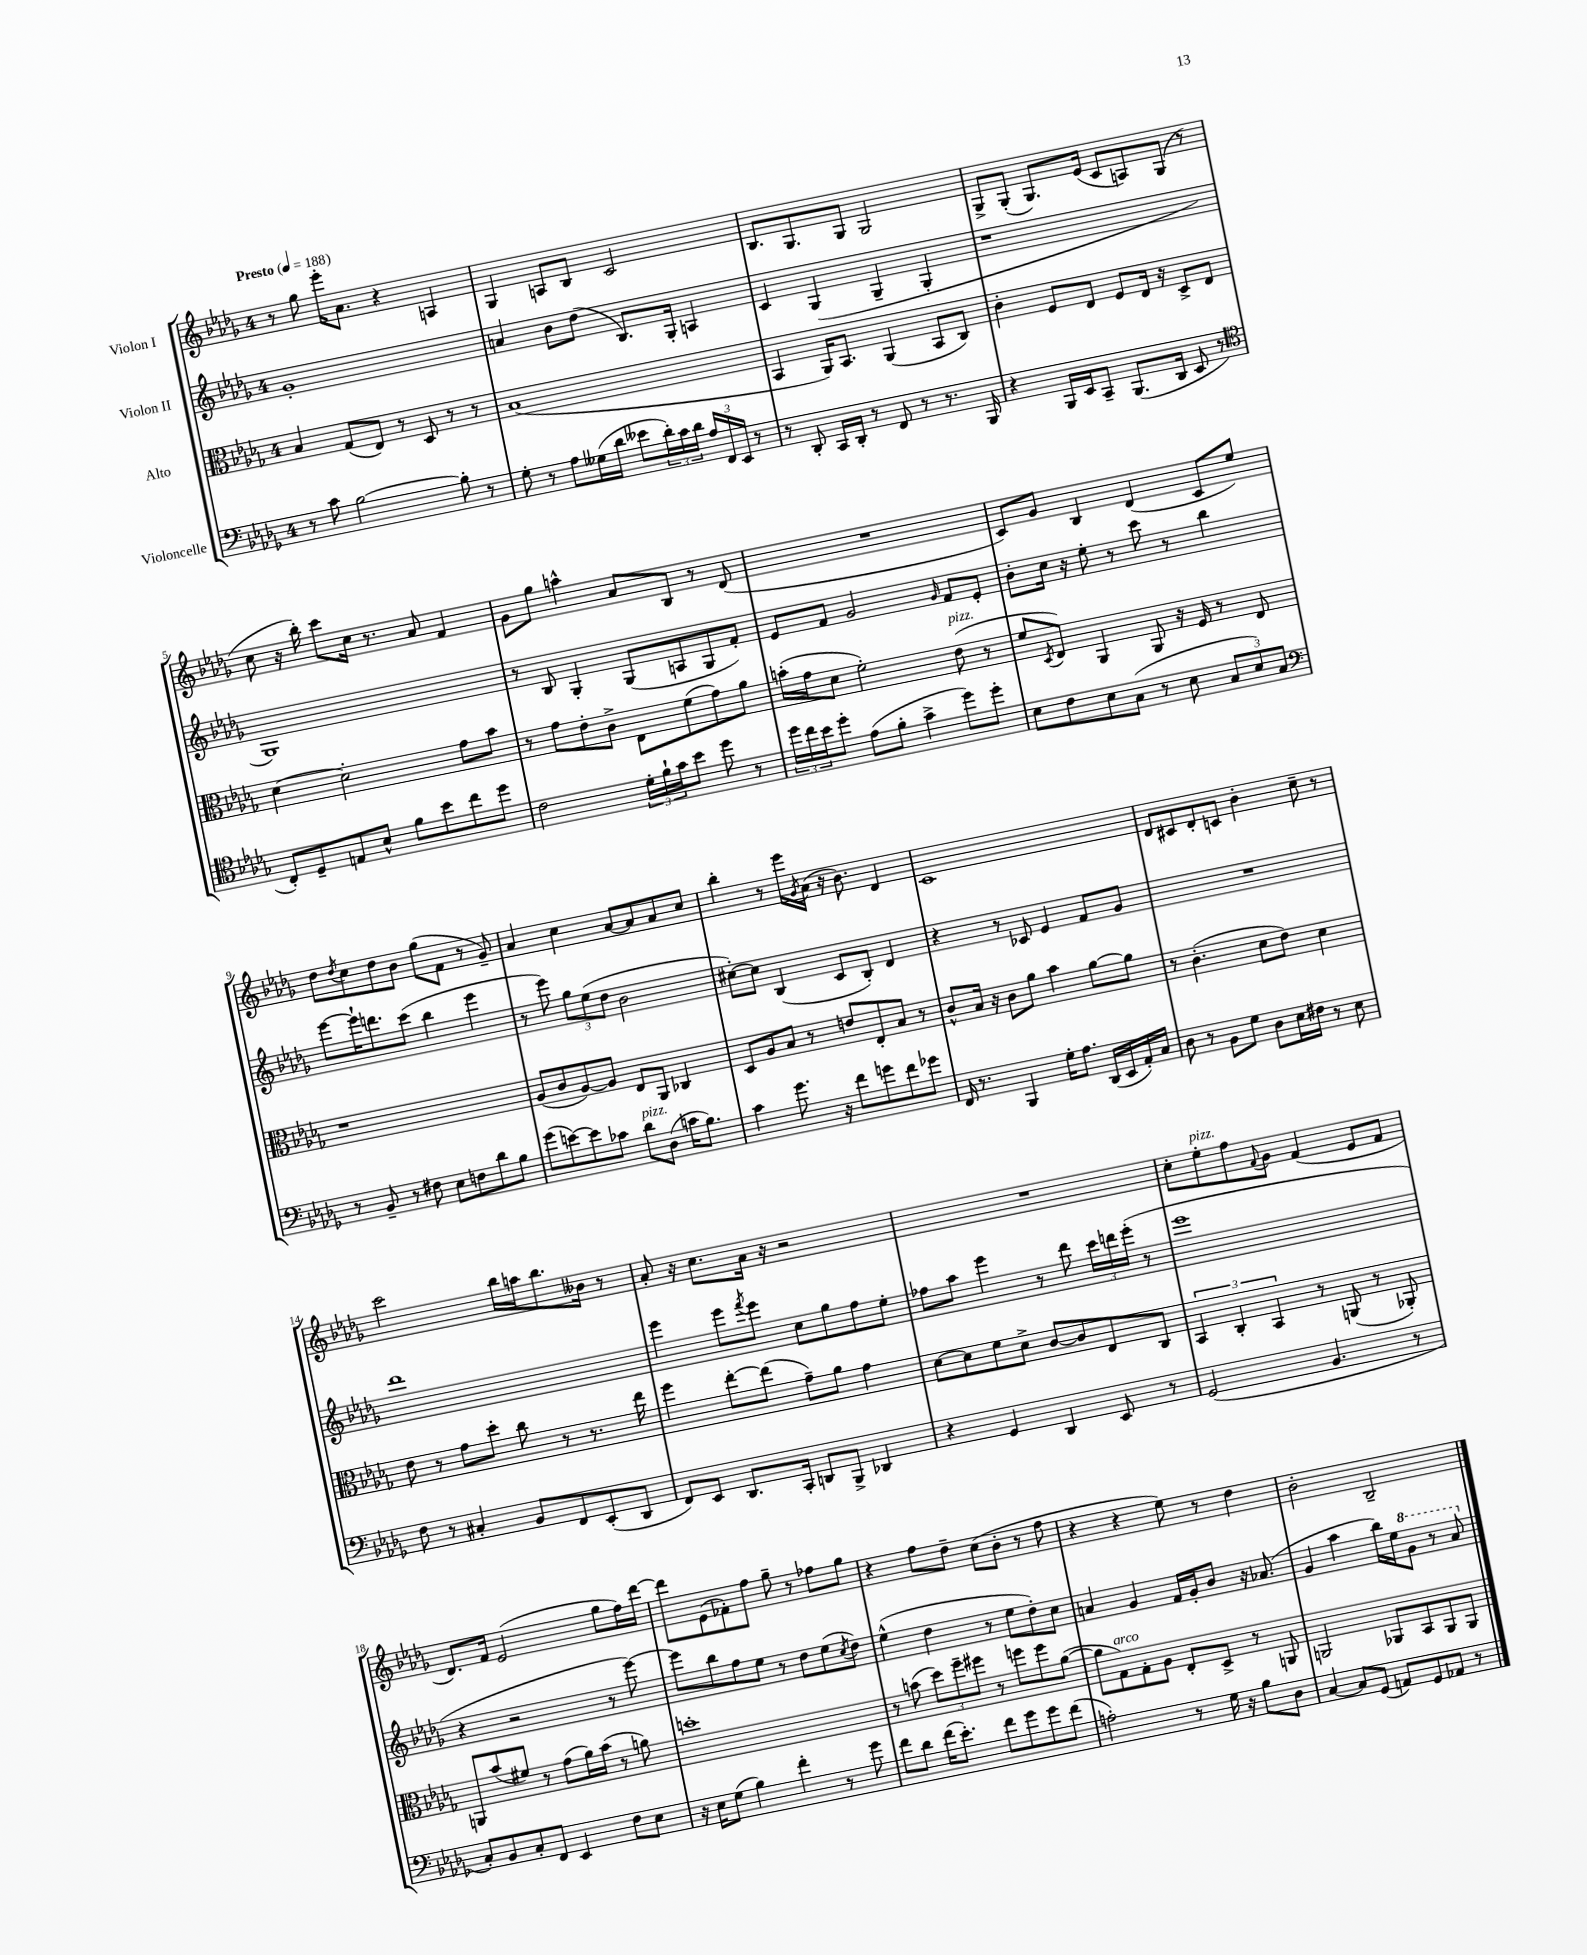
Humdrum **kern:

**kern	**kern	**kern	**kern
*staff4	*staff3	*staff2	*staff1
*clefF4	*clefC3	*clefG2	*clefG2
*k[b-e-a-d-g-]	*k[b-e-a-d-g-]	*k[b-e-a-d-g-]	*k[b-e-a-d-g-]
*M4/4	*M4/4	*M4/4	*M4/4
*MM188	*MM188	*MM188	*MM188
8r	4B-/	1g-'	8r
8c\	.	.	8gg-\
[2B-\	(8G-/L	.	16eee-'\LK
.	.	.	8.a-\J
.	8E-/J)	.	.
.	8r	.	4r
.	8D-/	.	.
8B-'\]	8r	.	4A/
8r	8r	.	.
=	=	=	=
8G-'\	(1B-	4a/	4G-/
8r	.	.	.
8A-\L	.	8b-\L	8A/L
(16G--\L	.	(8dd-\J	8B-/J
16d-\JJ	.	.	.
8e--\L	.	8.B-/L)	2c/
24d-'\L)	.	.	.
24c\	.	.	.
.	.	16G-'/Jk	.
24d-\JJ	.	.	.
24A-/LL	.	4A/	.
24FF/	.	.	.
24EE-/JJ	.	.	.
8r	.	.	.
=	=	=	=
8r	4BB-/	4c/	8.B-/L
8DD-'/	.	.	.
.	.	.	8.G-/
16CC/LL	16AA-/LK)	(4G-/	.
16DD-'/JJ	8.BB-/J	.	.
8r	.	.	8G-/J
8FF/	(4AA-/	4G-~/	2G-/
8r	.	.	.
8.r	8BB-/L	4G-'/	.
.	8C/J)	.	.
16BBB-/	.	.	.
=	=	=	=
4r	4c'\	1r	8G-^/L
.	.	.	(8G-'/J
16BBB-/LL	8F/L	.	8.G-/L)
16EE-/J	.	.	.
8CC~/J	8E-/J	.	.
.	.	.	(16e-/Jk
(8.BBB-/L	8F/L	.	8c/L
.	16E-/Jk	.	8A/)
16DD-/Jk	16r	.	.
8EE-/	8D-^/L	.	(8G-/J
8r	8E-/J	.	8r
=	=	=	=
*clefC4	*	*	*
8C'/L)	[4d-\	1G-)	8cc\
8D-~/	.	.	16r
.	.	.	16bb-'\)
8E/	2d-'\]	.	8ccc\L
8B-^^/J	.	.	16cc\Jk
.	.	.	8.r
8f\L	.	.	.
8b-\	.	.	8a-/
8cc\	8g-\L	.	4f/
8dd-\J	8b-\J	.	.
=	=	=	=
2c\	8r	8r	8g-\L
.	8g-\L	8B-/	8gg-\J
.	8e-'\	4G-'/	4aa^^\
.	8c^\J	.	.
24d-'\LL	8E-\L	(8G-/L	8a-/L
24f`\	.	.	.
24g-\J	.	.	.
8b-\J	(8f\	8A/	8B-/J
8dd-\	8g-\)	8G-/	8r
8r	8a-\J	8f'/J)	(8d-/
=	=	=	=
24dd-\LL	(16b'\LL	8e-/L	1r
24cc\	.	.	.
.	16g-\J	.	.
24b-\J	.	.	.
8dd-'\J	8d-\J	8f/J	.
(8e-\L	2f'\)	2g-/	.
8f'\J	.	.	.
4g-^\	.	.	.
.	.	16qqg-/	.
8dd-\L)	(8e-\	8f/L	.
8dd-'\J	8r	8e-'/J	.
=	=	=	=
8B-\L	8f/L	8b-'\L	8c/L)
.	8qD-/	.	.
8c\	8E-/J)	16cc\Jk	8g-/J
.	.	16r	.
8B-\	4AA-/	8ee-'\	4B-/
(8G-\J	.	8r	.
8r	8AA-/	8ccc\	(4d-/
8B-\	16r	8r	.
.	16F/	.	.
12G-/L	8r	4bb-\	8c/L
12B-/)	.	.	.
.	8E-/	.	8ee-/J)
12G-/J	.	.	.
=	=	=	=
*clefF4	*	*	*
8r	1r	[8eee-\L	8dd-\L
.	.	.	8qdd-/
8BB-~/	.	16eee-`\]K	8cc\
.	.	8.ddd\	.
8r	.	.	8dd-\
8F#\	.	(8ccc\J	8b-\J
8E-\L	.	4bb-\	(8gg-\L
8F\	.	.	8f\J
8d-\	.	4eee-\	8r
8B-\J	.	.	8g-~/)
=	=	=	=
(8g-\L	(8A-/L	8r	4a-/
[8e\)	8c/	8eee-\)	.
8e\]	[8A-/)	12gg-\L	4cc\
.	.	(12ee-\	.
8c-\J	8A-/]J	.	.
.	.	12dd-\J	.
8d-\L	8E-/L	2b-\	[8a-/L
(8D-\J	8AA-/J	.	8a-/]
16c\LK	4C-/	.	8a-/
8.B-\J)	.	.	.
.	.	.	8cc/J
=	=	=	=
4c\	8D-/L	[8cc#'\L)	4bb-'\
.	8A-/	8cc#\]J	.
8.g-\	8B-/J	(4B-/	8r
.	8r	.	16eee-\LL
.	.	.	8qg-/
16r	.	.	(16a-\JJ
8f\L	8e/L	8c/L	16r
.	.	.	8.b-\)
8g\	8E-'/	8B-'/J)	.
8f\	8B-/J	4d-/	4d-/
8g-\J	8r	.	.
=	=	=	=
16FF/	8c^^/L	4r	1c
8.r	.	.	.
.	16B-/Jk	.	.
.	16r	.	.
4BBB-/	8c\L	8r	.
.	8a-\J	8c-/	.
16G-'\LK	4b-\	4e-/	.
8.A-\J	.	.	.
(16DD-/LL	[8a-\L	8f/L	.
16EE-/	.	.	.
16AA-'/)	8a-\]J	8g-/J	.
16C/JJ	.	.	.
=	=	=	=
8D-\	8r	1r	8d-/L
8r	(4.c'\	.	8c#/
8BB-\L	.	.	8d-'/
8G-\J	.	.	8c/J
8D-\L	8d-\L	.	4b-'\
16E-\L	8e-\J)	.	.
16F#\JJ	.	.	.
8r	4d-\	.	8cc~\
8E-\	.	.	8r
=	=	=	=
8F\	8e-\	1ddd-	2ccc\
8r	8r	.	.
4C#'/	8g-\L	.	.
.	8dd-'\J	.	.
8BB-/L	8cc\	.	16bb-\LL
.	.	.	16aa\J
8FF/	8r	.	8.bb-\
(8EE-'/	8.r	.	.
.	.	.	16b--\Jk
8DD-/J	.	.	8r
.	16ee-\	.	.
=	=	=	=
8FF/L)	4ff\	4eee-\	8a-'/
8EE-/J	.	.	16r
.	.	.	8.cc\L
8.DD-/L	[8ee-'\L	8eee-\L	.
.	.	8qfff/	.
.	(8ee-\]J	8eee-\J	16a-\Jk
16CC'/Jk	.	.	16r
8DD/L	8g-~\L)	8cc\L	2r
8BBB-^/J	8a-\J	8gg-\	.
4DD-/	4g-\	8ff\	.
.	.	8ee-'\J	.
=	=	=	=
4r	[8d-\L	8ff-\L	1r
.	8d-\]	8aa-\J	.
4GG-/	8f\	4eee-\	.
.	8d-^\J	.	.
4DD-/	[8c/L	8r	.
.	8c/]	8ddd-\	.
8EE-/	8E-/	24ccc\LL	.
.	.	24ddd\	.
.	.	(24eee-'\JJ	.
8r	8C/J	8r	.
=	=	=	=
(2GG-/	6BB-/	1eee-	8cc'\L
.	.	.	8ee-'\
.	6C'/	.	.
.	.	.	8ff\
.	6BB-/	.	.
.	.	.	8qqf/
.	.	.	8g-\J
4.BB-/	8r	.	(4f/
.	(8AA/	.	.
.	8r	.	8e-/L
8r	8AA-'/)	.	8f/J
=	=	=	=
8C'/L)	8AA/L	4r	8.d-/L)
8BB-/	(8b-/	.	.
.	.	.	16f/Jk
8C'/	8f#/J)	2r	(2e-/
8FF/J	8r	.	.
4EE-/	(8g-\L	.	.
.	16a-\L)	.	.
.	(16b-\JJ	.	.
8F\L	8r	8r	8gg-\L
8E-\J	8a\)	[8eee-\)	16ff\L)
.	.	.	[16ddd-\JJ
=	=	=	=
16r	1dd'	8eee-\]L	8ddd-\]L
16E-\LK	.	.	.
(8G-\J	.	8bb-\	(8e-\
4B-\)	.	8ff\	8f-'\)
.	.	8ee-\J	8ff\J
4f'\	.	8r	8gg-~\
.	.	8dd-\L	8r
8r	.	(8ee-\	8ff-\L
.	.	8qcc/	.
8g-\	.	8dd-\J)	8gg-\J
=	=	=	=
8f\L	8r	(4ee-^^\	4r
8d-\J	(8b\	.	.
(16f\LK	12dd-\L)	4dd-\	8ff\L
8.e-'\J)	.	.	.
.	12ff~\	.	.
.	.	.	8dd-~\J
.	12ff#\J	.	.
8f\L	8r	8r	(8cc\L
8g-\	8ff\L	8ee-\L	8b-'\J
8g-\	8ff\	8dd-'\)	8r
(8f\J	([8a-\J	8cc\J	8ff\
=	=	=	=
2A'\)	8a-\]L	4a/	4r
.	8G-\)	.	.
.	8G-'\	4g-/	4r
.	8A-\J	.	.
8r	8E-'/L	16f/LL	8ee-\)
.	.	16g-'/J	.
16G-\	8D-^/J	8b-/J	8r
16r	.	.	.
8B-\L	8r	16r	4dd-\
.	.	(8.a-/	.
8D-\J	8AA/	.	.
=	=	=	=
[4C/	2AA/	4g-/	2b-'\
8C/]L	.	4aa-\	.
(8GG-/J	.	.	.
8AA/L)	8AA-/L	16bb-\LL)	2B-~/
.	.	16ee-\J	.
8GG-/	8BB-/	8gg-\J	.
8AA-/J	8AA-/	8r	.
8r	8AA-/J	8aa-/	.
==	==	==	==
*-	*-	*-	*-
